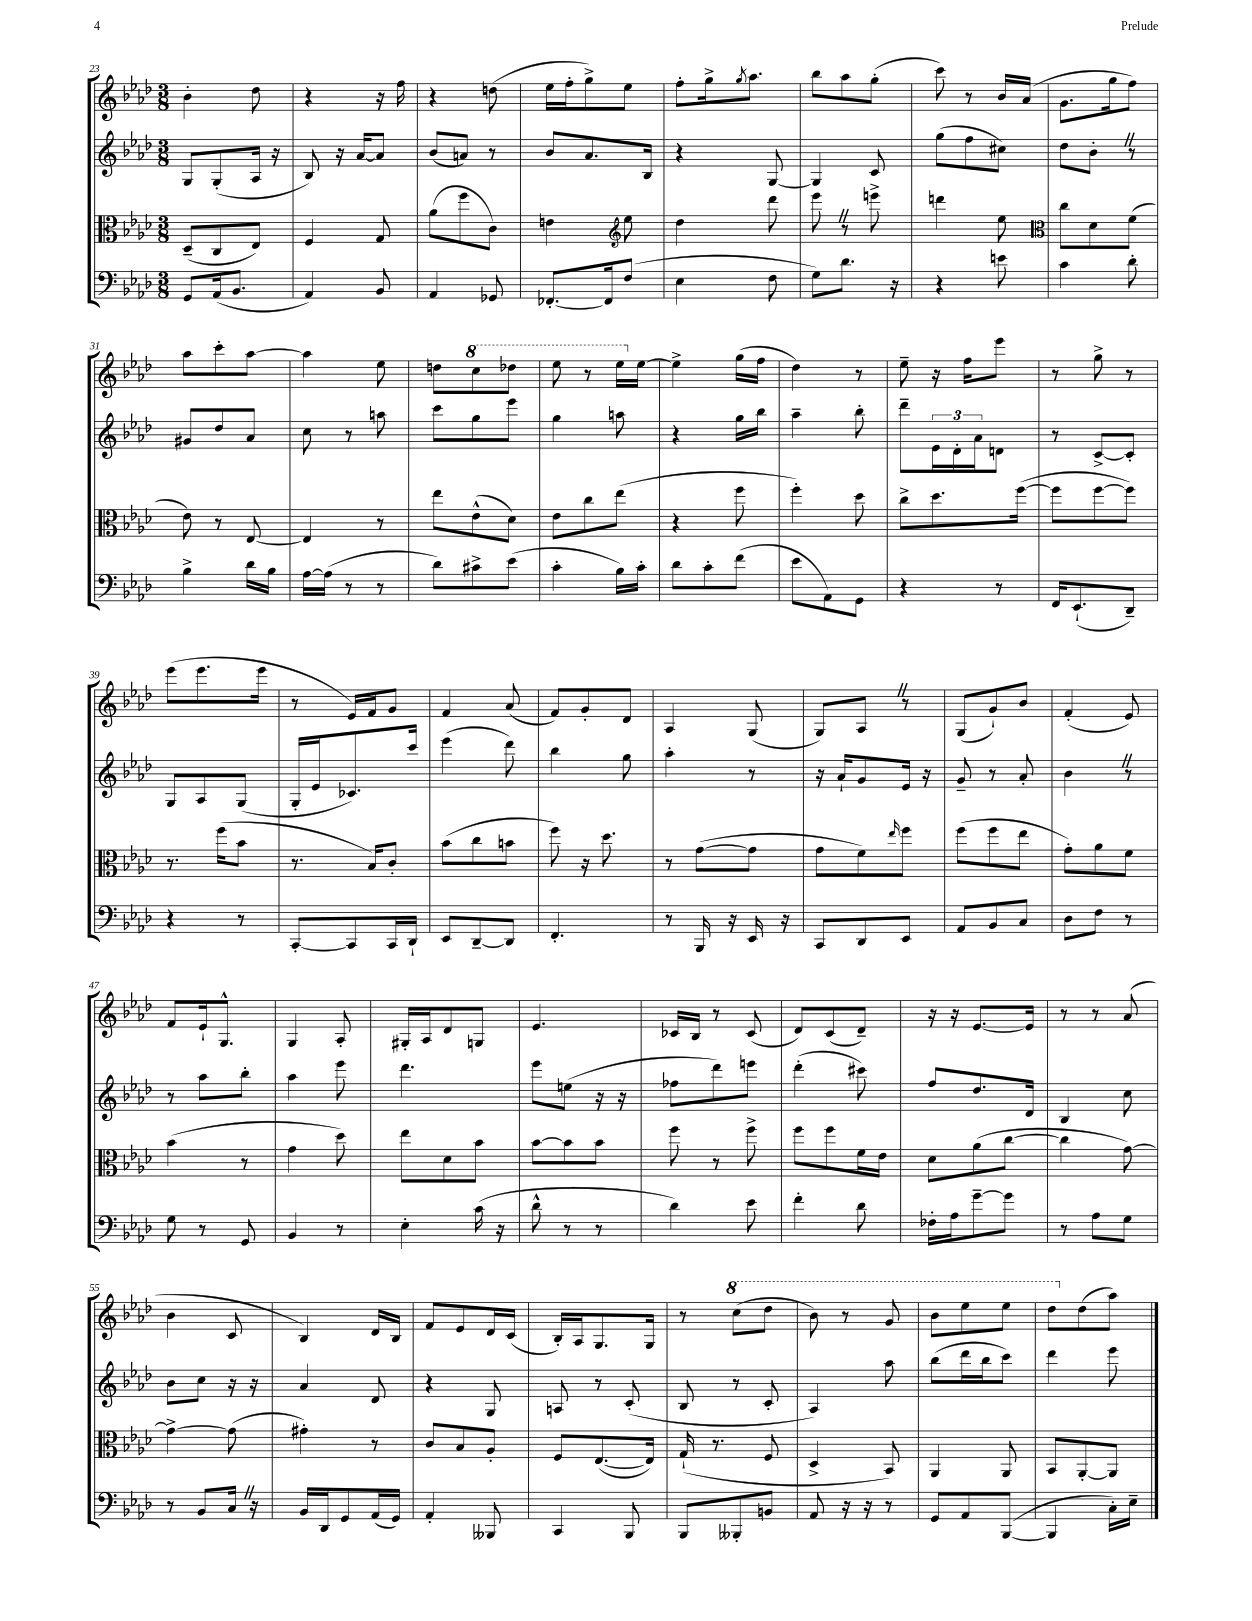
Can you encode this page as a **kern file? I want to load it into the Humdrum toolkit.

**kern	**kern	**kern	**kern
*staff4	*staff3	*staff2	*staff1
*clefF4	*clefC3	*clefG2	*clefG2
*k[b-e-a-d-]	*k[b-e-a-d-]	*k[b-e-a-d-]	*k[b-e-a-d-]
*M3/8	*M3/8	*M3/8	*M3/8
8GG	(8D-~	8G	4b-'
(16AA-	8C	(8G'	.
8.BB-	.	.	.
.	8E-)	16A-	8dd-
.	.	16r	.
=	=	=	=
4AA-)	4F	8B-)	4r
.	.	16r	.
.	.	[16a-	.
8BB-	8G	8a-]	16r
.	.	.	16ff
=	=	=	=
4AA-	(8a-	(8b-	4r
.	8ff	8a)	.
8GG-	8c)	8r	(8dd
=	=	=	=
[8.FF-'	4e	8b-	16ee-
.	.	.	16ff'
.	.	8.a-	8gg^)
16FF-]	.	.	.
*	*clefG2	*	*
(8F	8ee-	.	8ee-
.	.	16B-	.
=	=	=	=
4E-	4dd-	4r	8ff'
.	.	.	16gg^
.	.	.	8qgg
.	.	.	8.aa-
8F	8ddd-	[8G	.
=	=	=	=
8G)	8eee-	4G]	8bb-
8.d-	8r	.	8aa-
.	8eee^	8c	(8gg'
16r	.	.	.
=	=	=	=
4r	4ddd	(8gg	8ccc)
.	.	8ff	8r
8e	8ee-	8cc#)	16b-
.	.	.	(16a-
=	=	=	=
*	*clefC3	*	*
4c	8cc	8dd-	8.g
.	8d-	8b-'	.
.	.	.	16gg
8d-'	(8f	8r	8ff)
=	=	=	=
4B-^	8e-)	8g#	8aa-
.	8r	8dd-	8ccc'
16d-	[8E-	8a-	[8aa-
16B-	.	.	.
=	=	=	=
[16A-	4E-]	8cc	4aa-]
(16A-]	.	.	.
8r	.	8r	.
8r	8r	8aa	8ee-
=	=	=	=
8d-)	8ee-	8ccc	8dd
8c#^	(8e-^^	8gg	8ccc
(8e-	8d-)	8eee-	8ddd-
=	=	=	=
4c'	8e-	4gg	8eee-
.	8cc	.	8r
16B-)	(8ee-	8aa	16eee-
16c'	.	.	[16ee-
=	=	=	=
8d-	4r	4r	4ee-^]
8c'	.	.	.
(8f	8ff	16gg	(16gg
.	.	16bb-	16ff
=	=	=	=
8e-	4ff')	4aa-~	4dd-)
8AA-)	.	.	.
8GG	8dd-	8bb-'	8r
=	=	=	=
4r	8cc^	8ddd-~	8ee-~
.	8.dd-	24e-	16r
.	.	24d-'	.
.	.	.	16ff
.	.	24a-	.
8r	.	8d	8eee-
.	([16ff	.	.
=	=	=	=
16FF	8ff]	8r	8r
(8.EE-`	.	.	.
.	[8ff	[8c^	8gg^
8DD-~)	8ff])	8c']	8r
=	=	=	=
4r	8.r	8G	(8eee-
.	.	8A-	8.eee-
.	(16ff	.	.
8r	8b-	(8G	.
.	.	.	16eee-
=	=	=	=
[8CC'	8.r	16G'	8r
.	.	16e-	.
8CC]	.	8.c-)	16e-)
.	16B-)	.	16f
16CC	8c'	.	8g
16DD-`	.	16ccc	.
=	=	=	=
8EE-	(8b-	(4eee-	4f
[8DD-~	8cc	.	.
8DD-]	8b	8ddd-)	(8a-
=	=	=	=
4.FF'	8ff)	4bb-	8f)
.	16r	.	8g'
.	8.dd-	.	.
.	.	8gg	8d-
=	=	=	=
8r	8r	4aa-'	4A-
16BBB-	([8g	.	.
16r	.	.	.
16EE-	8g]	8r	(8G
16r	.	.	.
=	=	=	=
8CC	8g	16r	8G)
.	.	16a-`	.
8DD-	8f)	8g	8A-
.	16qqee-	.	.
8EE-	8ff	16e-	8r
.	.	16r	.
=	=	=	=
8AA-	(8ff	8g~	(8G
8BB-	8ff	8r	8g`)
8C	8ee-	8a-'	8b-
=	=	=	=
8D-	8g')	4b-	(4f'
8F	8a-	.	.
8r	8f	8r	8e-)
=	=	=	=
8G	(4b-	8r	8f
8r	.	8aa-	16e-`
.	.	.	8.G^^
8GG	8r	8bb-'	.
=	=	=	=
4BB-	4g	4aa-	4G
8r	8dd-)	8eee-	8A-'
=	=	=	=
4E-'	8ee-	4.ddd-	16G#'
.	.	.	16A-
.	8d-	.	8d-
(16c	8b-	.	8G
16r	.	.	.
=	=	=	=
8d-^^	[8b-	8eee-	4.e-
8r	8b-]	(8ee	.
8r	8b-	16r	.
.	.	16r	.
=	=	=	=
4d-)	8ff	8ff-	16c-
.	.	.	16B-
.	8r	8ddd-)	8r
8e-	8ff^	8eee	(8c-
=	=	=	=
4f'	8ff	(4ddd-'	8d-)
.	8ff	.	(8c
8d-	16f	8ccc#)	8d-~)
.	16e-	.	.
=	=	=	=
16F-'	8d-	8ff	16r
16A-	.	.	16r
[8g~	(8a-	8.dd-	[8.e-
8g]	[8cc	.	.
.	.	16d-	16e-]
=	=	=	=
8r	4cc]	4B-	8r
8A-	.	.	8r
8G	[8g)	8cc	(8a-
=	=	=	=
8r	4g^_	8b-	4b-
8BB-	.	8cc	.
16C	(8g]	16r	8c
16r	.	16r	.
=	=	=	=
16BB-	4g#')	4a-	4B-)
16DD-	.	.	.
8GG	.	.	.
(16AA-	8r	8d-	16d-
16GG)	.	.	16B-
=	=	=	=
4AA-'	8c	4r	8f
.	8B-	.	8e-
8BBB--	8A-'	8G	16d-
.	.	.	(16c
=	=	=	=
4CC	8F	8A	16B-')
.	.	.	16A-
.	([8.E-	8r	8.G
8BBB-	.	(8c'	.
.	16E-])	.	16G
=	=	=	=
8BBB-	(16G`	8B-	8r
.	8.r	.	.
8BBB--'	.	8r	(8ccc
8BB	8F	8c'	8ddd-
=	=	=	=
8AA-	4D-^	4A-)	8bb-)
16r	.	.	8r
16r	.	.	.
8r	8BB-)	8aa-	8gg
=	=	=	=
8GG	4AA-	(8bb-	8bb-
8AA-	.	16ddd-	8eee-
.	.	16bb-	.
([8BBB-	8AA-	8ccc)	8eee-
=	=	=	=
4BBB-]	8BB-	4ddd-	8ddd-
.	[8AA-'	.	(8dd-
16C')	8AA-]	8eee-	8aa-)
16E-~	.	.	.
==	==	==	==
*-	*-	*-	*-
